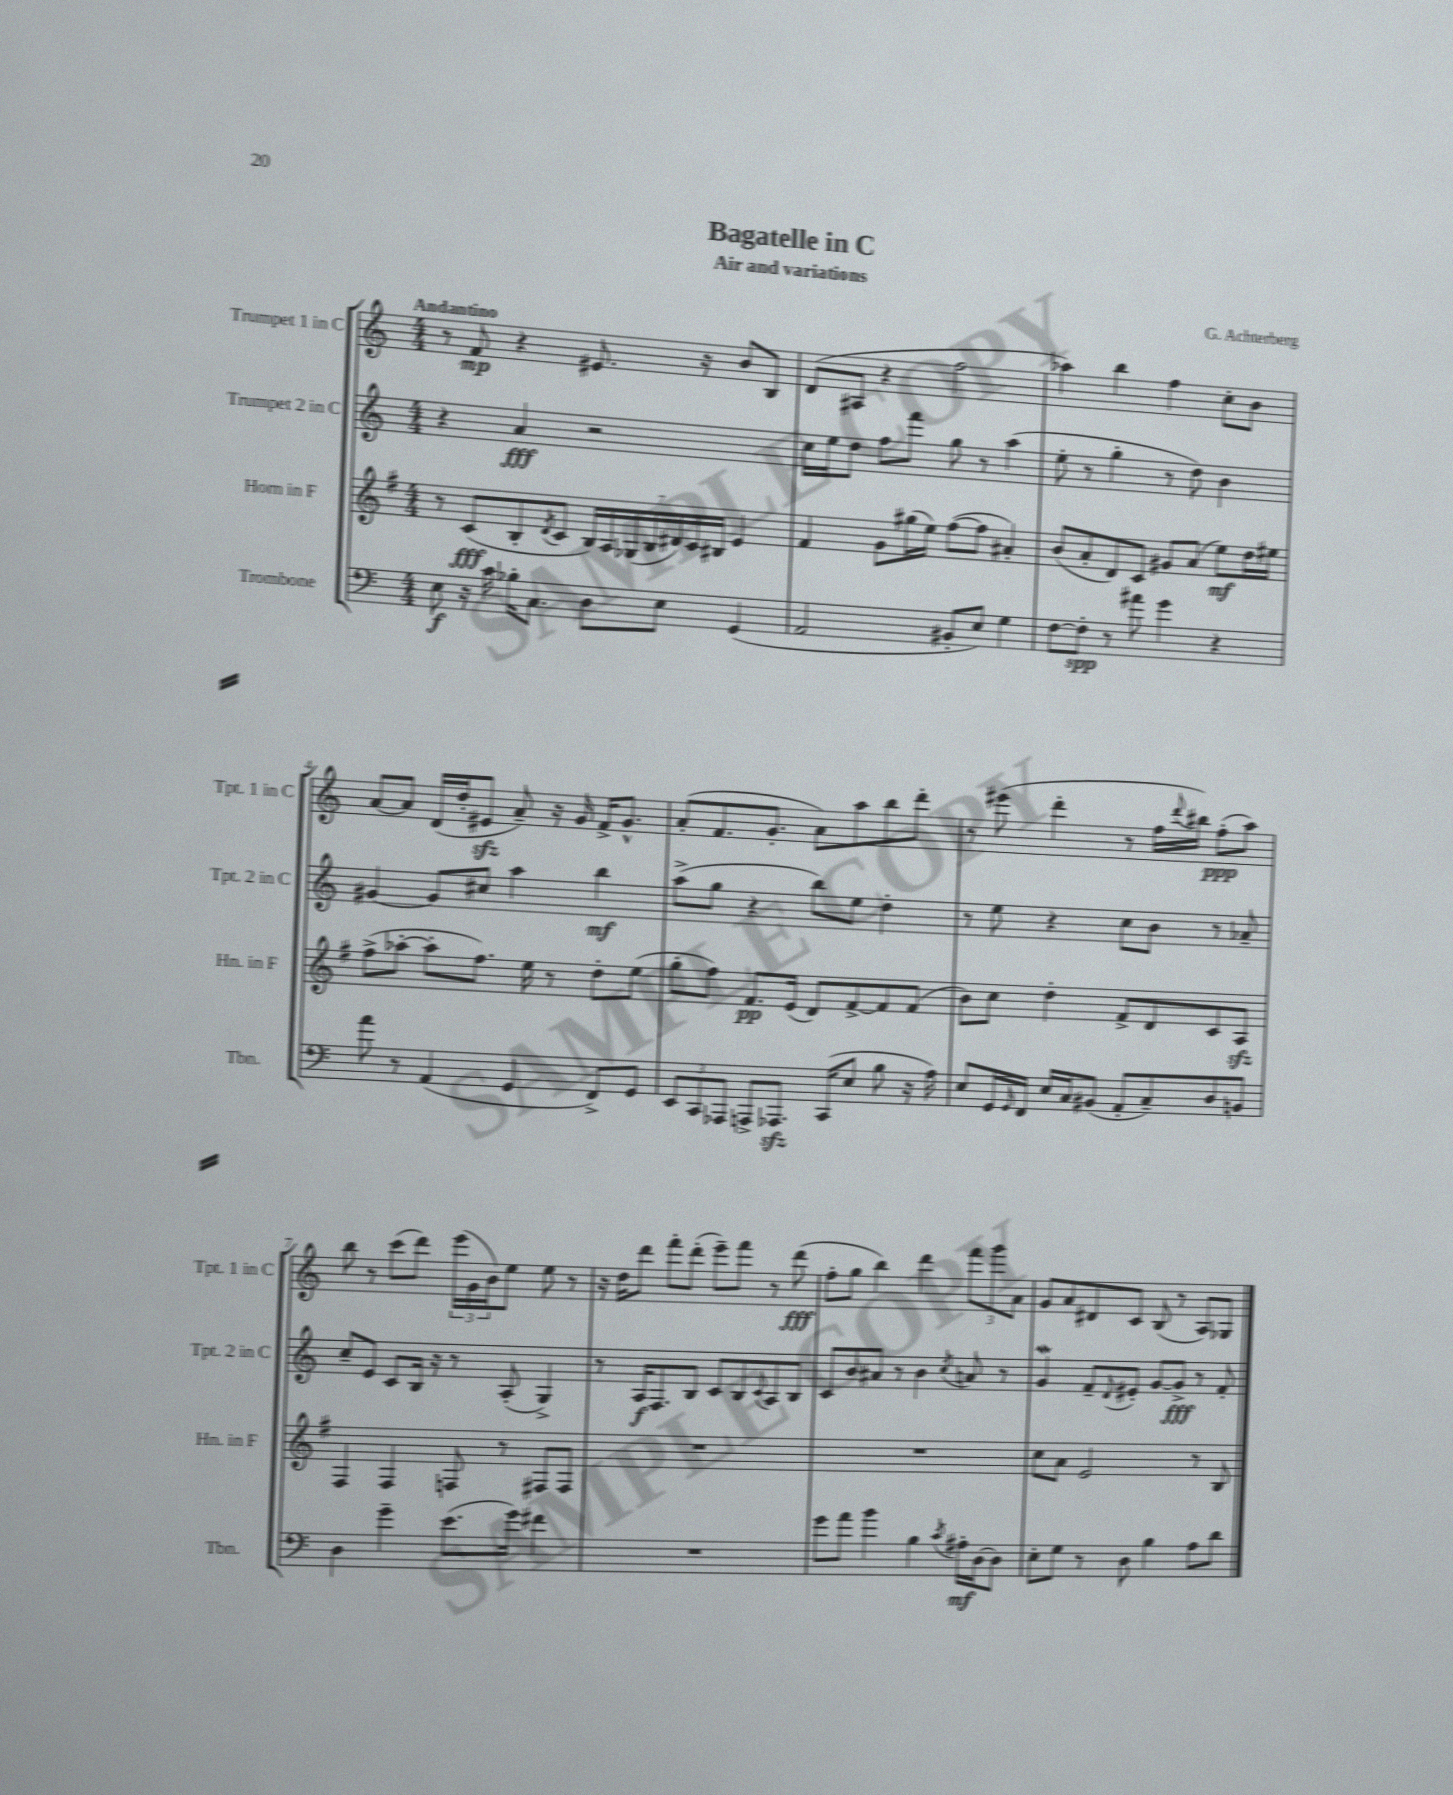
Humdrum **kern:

**kern	**dynam	**kern	**dynam	**kern	**dynam	**kern	**dynam
*part4	*part4	*part3	*part3	*part2	*part2	*part1	*part1
*staff4	*staff4	*staff3	*staff3	*staff2	*staff2	*staff1	*staff1
*I"Trombone	*	*I"Horn in F	*	*I"Trumpet 2 in C	*	*I"Trumpet 1 in C	*
*I'Tbn.	*	*I'Hn. in F	*	*I'Tpt. 2 in C	*	*I'Tpt. 1 in C	*
*clefF4	*	*clefG2	*	*clefG2	*	*clefG2	*
*k[]	*	*k[f#]	*	*k[]	*	*k[]	*
*M4/4	*	*M4/4	*	*M4/4	*	*M4/4	*
=1	=1	=1	=1	=1	=1	=1	=1
!	!	!	!	!	!	!LO:TX:a:B:t=Andantino	!
8E\	f	8r	.	4r	.	8r	.
16r	.	(8c/L	fff	.	.	8f/	mp
16c\	.	.	.	.	.	.	.
16B-X'\KL	.	8B'/	.	4a/	fff	4r	.
8.C\J	.	.	.	.	.	.	.
.	.	8qd/	.	.	.	.	.
.	.	8c/J	.	.	.	.	.
8D\L	.	28B/LL)	.	2r	.	8.e#X/	.
.	.	28A/	.	.	.	.	.
.	.	(28G-X/	.	.	.	.	.
.	.	28B/	.	.	.	.	.
8E\J	.	.	.	.	.	.	.
.	.	28d#X/)	.	.	.	.	.
.	.	28c/	.	.	.	.	.
.	.	.	.	.	.	16r	.
.	.	28B#X/JJ	.	.	.	.	.
(4GG/	.	4e/	.	.	.	8b/L	.
.	.	.	.	.	.	8B/J	.
=2	=2	=2	=2	=2	=2	=2	=2
2AA/	.	4f#/	.	16cc\LL	.	(8d/L	.
.	.	.	.	16ee\J	.	.	.
.	.	.	.	8dd\J	.	8A#X/J	.
.	.	8g\L	.	8ff\L	.	4r	.
.	.	(16gg#X\L	.	8fff\J	.	.	.
.	.	16ee\JJ)	.	.	.	.	.
8BB#X'/L	.	([8ff#\L	.	8gg\	.	2ff\	.
8E/J)	.	8ff#\J]	.	8r	.	.	.
4G\	.	4a#X'/)	.	(4aa\	.	.	.
=3	=3	=3	=3	=3	=3	=3	=3
[8F\L	.	(8b/L	.	8ee'\	.	4aa-X\)	.
8F'\J]	spp	8a'/	.	8r	.	.	.
8r	.	8d/)	.	4gg'\	.	4bb\	.
8a#X\	.	8c/J	.	.	.	.	.
4g\	.	8g#X/L	.	8r	.	4ff\	.
.	.	(8a/J	.	8dd\)	.	.	.
4r	.	8ee\L)	mf	4b\	.	8cc'\L	.
.	.	16dd\L	.	.	.	8b\J	.
.	.	16ee#X\JJ	.	.	.	.	.
!!LO:LB:g=z
=4	=4	=4	=4	=4	=4	=4	=4
8a\	.	(8ff#^\L	.	[4g#X/	.	[8a/L	.
8r	.	[8aa-X'\J	.	.	.	8a/J]	.
(4AA/	.	8aa-'\L]	.	8g#/L]	.	(16d/LL	.
.	.	.	.	.	.	16dd'/J	.
.	.	8.ff#\J)	.	8cc#X/J	.	8e#Xzz/J	.
4GG/	.	.	.	4aa\	.	8a~/)	.
.	.	16ee\	.	.	.	.	.
.	.	8r	.	.	.	16r	.
.	.	.	.	.	.	16g/	.
8FF^/L)	.	8dd'\L	.	4bb\	mf	16f^/KL	.
.	.	.	.	.	.	8.g^^/J	.
8GG/J	.	(8ee\J	.	.	.	.	.
=5	=5	=5	=5	=5	=5	=5	=5
12EE/L	.	8gg'\L	.	(8aa^\L	.	(8a'/L	.
12CC/	.	.	.	.	.	.	.
.	.	8ff#\J)	.	8gg\J	.	8.f/	.
12AAA-X/J	.	.	.	.	.	.	.
8AAAn^/L	.	8.f#/L	pp	4r	.	.	.
.	.	.	.	.	.	8.g'/J	.
8.AAA-Xzz/J	.	.	.	.	.	.	.
.	.	(16e/Jk	.	.	.	.	.
.	.	8d/L)	.	8bb\L)	.	8a\L)	.
(16CC/KL	.	.	.	.	.	.	.
8E/J	.	[8f#^/	.	8ee\J	.	8aa\	.
8B\	.	8f#/]	.	4dd'\	.	8bb\	.
16r	.	(8f#/J	.	.	.	8ddd'\J	.
16A\)	.	.	.	.	.	.	.
=6	=6	=6	=6	=6	=6	=6	=6
8E/L	.	8b\L)	.	8r	.	8r	.
16GG/L	.	8cc\J	.	8ee\	.	(8eee#X\	.
16qqGG/	.	.	.	.	.	.	.
16FF/JJ	.	.	.	.	.	.	.
16E/LL	.	4dd'\	.	4r	.	4ddd'\	.
16C/J	.	.	.	.	.	.	.
(8BB#X/J	.	.	.	.	.	.	.
8AA'/L	.	8f#^/L	.	8cc\L	.	8r	.
8C~/)	.	8d/	.	8b\J	.	16ff\LL	.
.	.	.	.	.	.	8qqddd/	.
.	.	.	.	.	.	16bb#X\JJ)	.
8D/	.	8c/	.	8r	.	(8ff'\L	ppp
8BBn/J	.	8Azz/J	.	8a-X~/	.	8aa\J)	.
!!LO:LB:g=z
=7	=7	=7	=7	=7	=7	=7	=7
4D\	.	4F#/	.	8cc~/L	.	8bb\	.
.	.	.	.	8e/J	.	8r	.
4g~\	.	4F#/	.	8c/L	.	(8ccc\L	.
.	.	.	.	16B/Jk	.	8ddd\J)	.
.	.	.	.	16r	.	.	.
(8.e\L	.	8Fn/	.	8r	.	(24eee\LL	.
.	.	.	.	.	.	24g\	.
.	.	.	.	.	.	24b\J)	.
.	.	8r	.	(8A'/	.	8ee\J	.
16g\Jk)	.	.	.	.	.	.	.
4f#X\	.	8F#X/L	.	4G^/)	.	8ee\	.
.	.	8F#/J	.	.	.	8r	.
=8	=8	=8	=8	=8	=8	=8	=8
1r	.	1r	.	8r	.	16r	.
.	.	.	.	.	.	16dd\KL	.
.	.	.	.	16A/KL	f	8ddd\J	.
.	.	.	.	8.F/	.	.	.
.	.	.	.	.	.	8fff'\L	.
.	.	.	.	8B/J	.	(8ddd'\J	.
.	.	.	.	8c/L	.	8eee~\L)	.
.	.	.	.	8B/	.	8fff\J	.
.	.	.	.	8qqc/	.	.	.
.	.	.	.	8A/	.	8r	.
.	.	.	.	8B/J	.	(8ddd\	fff
=9	=9	=9	=9	=9	=9	=9	=9
8g\L	.	1r	.	8c/L	.	8ff'\L	.
8a\J	.	.	.	8b/	.	8gg\J	.
4b\	.	.	.	8a#X/J	.	4bb\)	.
.	.	.	.	8r	.	.	.
4B\	.	.	.	4b\	.	4ddd\	.
8qc/	.	.	.	8qcc/	.	.	.
16A#X'\LL	mf	.	.	8an/	.	12fff\L	.
[16D\J	.	.	.	.	.	.	.
.	.	.	.	.	.	12ggg\	.
8D\J]	.	.	.	8r	.	.	.
.	.	.	.	.	.	12a\J	.
=10	=10	=10	=10	=10	=10	=10	=10
8E'\L	.	8cc\L	.	4gW/	.	8g/L	.
8G\J	.	8a\J	.	.	.	8a/	.
8r	.	2e/	.	8f~/L	.	8d#X/	.
.	.	.	.	8qqd/	.	.	.
8D\	.	.	.	8e#X'/J	.	8c/J	.
4B\	.	.	.	[8g/L	.	(8B/	.
.	.	.	.	8g^/J]	fff	8r	.
8A\L	.	8r	.	8r	.	8A/L)	.
8d\J	.	8B/	.	8f'/	.	8G-X/J	.
==	==	==	==	==	==	==	==
*-	*-	*-	*-	*-	*-	*-	*-
